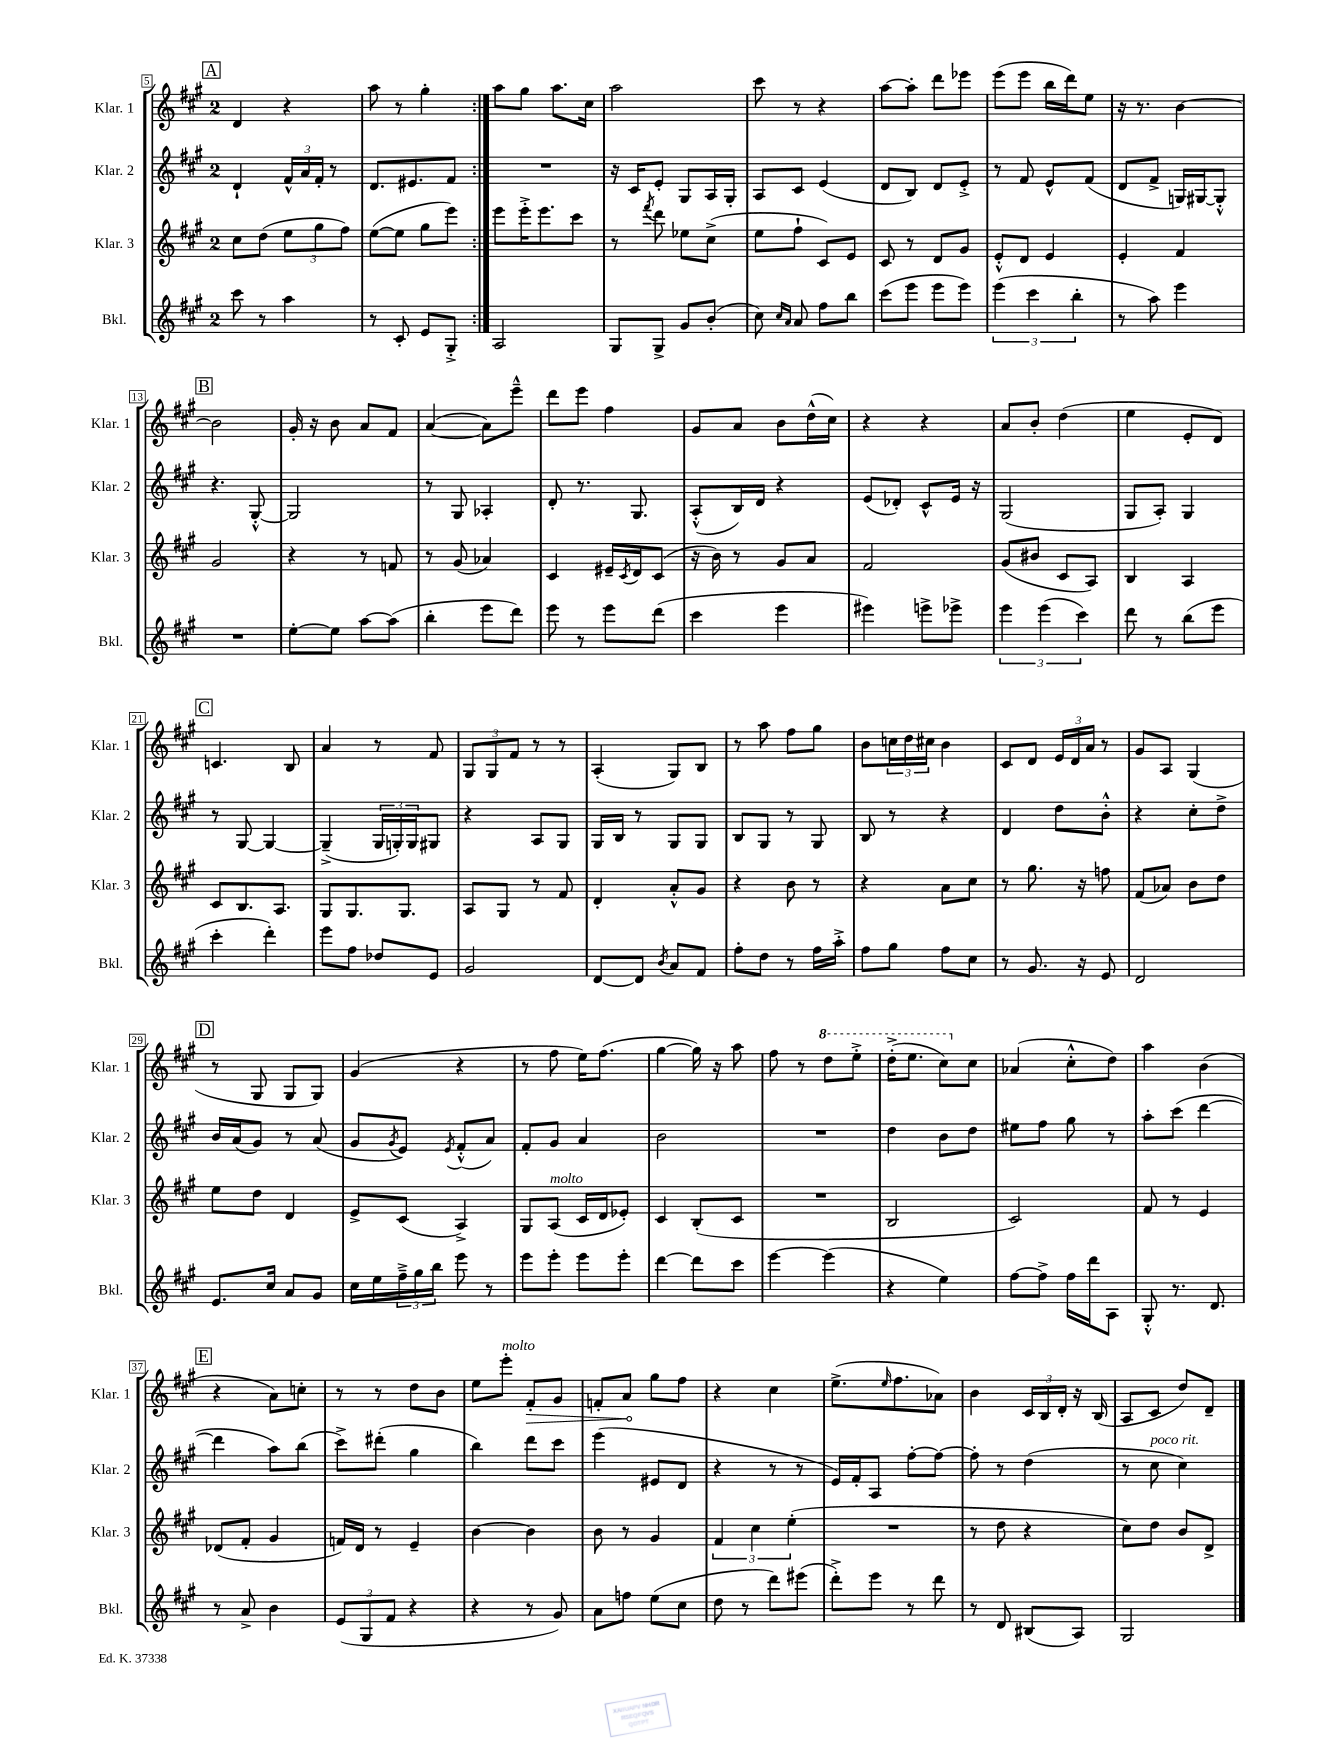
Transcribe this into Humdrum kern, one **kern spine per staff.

**kern	**kern	**kern	**kern	**dynam
*part4	*part3	*part2	*part1	*part1
*staff4	*staff3	*staff2	*staff1	*staff1
*I"Bkl.	*I"Klar. 3	*I"Klar. 2	*I"Klar. 1	*
*I'Bkl.	*I'Klar. 3	*I'Klar. 2	*I'Klar. 1	*
*clefG2	*clefG2	*clefG2	*clefG2	*
*k[f#c#g#]	*k[f#c#g#]	*k[f#c#g#]	*k[f#c#g#]	*
*M2/4	*M2/4	*M2/4	*M2/4	*
!!LO:REH:place=s1:t=A
=5	=5	=5	=5	=5
8ccc#\	8cc#\L	4d`/	4d/	.
8r	(8dd\J	.	.	.
4aa\	12ee\L	24f#^^/LL	4r	.
.	.	24a/	.	.
.	12gg#\	24f#'/JJ	.	.
.	.	8r	.	.
.	12ff#\J)	.	.	.
=6	=6	=6	=6	=6
8r	([8ee\L	8.d/L	8aa\	.
8c#'/	8ee\J]	.	8r	.
.	.	8.e#X/	.	.
8e/L	8gg#\L	.	4gg#'\	.
8G#'^/J	8eee\J)	8f#/J	.	.
=7:|!	=7:|!	=7:|!	=7:|!	=7:|!
2A/	8eee\L	2r	8aa\L	.
.	16eee'^\K	.	8gg#\J	.
.	8.eee\	.	.	.
.	.	.	8.aa\L	.
.	8ccc#\J	.	.	.
.	.	.	16cc#\Jk	.
=8	=8	=8	=8	=8
8G#/L	8r	16r	2aa\	.
.	.	16c#/KL	.	.
.	8qfff#/	.	.	.
8G#^/J	8ddd\	8e'/J	.	.
8g#/L	8ee-X\L	8G#/L	.	.
(8b'/J	(8cc#^\J	16A/L	.	.
.	.	16G#'/JJ	.	.
=9	=9	=9	=9	=9
8cc#\)	8ee\L	8A/L	8ccc#\	.
16qqcc#/LL	.	.	.	.
16qqa/JJ	.	.	.	.
8a/	8ff#`\J	8c#/J	8r	.
8ff#\L	8c#/L)	(4e/	4r	.
8bb\J	8e/J	.	.	.
=10	=10	=10	=10	=10
(8ccc#\L	8c#/	8d/L	[8aa\L	.
8eee\J	8r	8B/J)	8aa'\J]	.
8eee\L	8d/L	8d/L	8ddd\L	.
8eee\J)	8g#/J	8e'^/J	8eee-X\J	.
=11	=11	=11	=11	=11
(6eee\	8e'^^/L	8r	(8eee\L	.
.	8d/J	8f#/	8eee\J	.
6ccc#\	.	.	.	.
.	4e/	8e^^/L	16bb\LL	.
.	.	.	16ddd\J)	.
6bb'\	.	.	.	.
.	.	(8f#/J	8ee\J	.
=12	=12	=12	=12	=12
8r	4e'/	8d/L	16r	.
.	.	.	8.r	.
8aa\)	.	8f#^/J	.	.
4eee\	4f#/	16Gn/LL)	[4b\	.
.	.	[16G#X/J	.	.
.	.	8G#'^^/J]	.	.
!!LO:LB:g=z
!!LO:REH:place=s1:t=B
=13	=13	=13	=13	=13
2r	2g#/	4.r	2b\]	.
.	.	[8G#'^^/	.	.
=14	=14	=14	=14	=14
[8ee'\L	4r	2G#/]	16g#'/	.
.	.	.	16r	.
8ee\J]	.	.	8b\	.
[8aa\L	8r	.	8a/L	.
(8aa\J]	8fn/	.	8f#/J	.
=15	=15	=15	=15	=15
4bb'\	8r	8r	([4a/	.
.	(8g#/	8G#/	.	.
8eee\L	4a-X/)	4A-X'/	8a\L])	.
8ddd\J)	.	.	8eee~^^\J	.
=16	=16	=16	=16	=16
8eee\	4c#/	8d'/	8ddd\L	.
8r	.	8.r	8eee\J	.
8eee\L	16e#X~/LL	.	4ff#\	.
.	8qc#/	.	.	.
.	16d/J	8.G#/	.	.
(8ddd\J	(8c#/J	.	.	.
=17	=17	=17	=17	=17
4ccc#\	16r	(8A'^^/L	8g#/L	.
.	16b\)	.	.	.
.	8r	16B/L)	8a/J	.
.	.	16d/JJ	.	.
4eee\	8g#/L	4r	8b\L	.
.	8a/J	.	(16dd^^\L	.
.	.	.	16cc#\JJ)	.
=18	=18	=18	=18	=18
4eee#X\)	2f#/	(8e/L	4r	.
.	.	8d-X'/J)	.	.
8eeen^\L	.	8c#^^/L	4r	.
8eee-X^\J	.	16e/Jk	.	.
.	.	16r	.	.
=19	=19	=19	=19	=19
6eee\	(8g#/L	(2G#/	8a/L	.
.	8b#X/J	.	8b'/J	.
(6eee\	.	.	.	.
.	8c#/L	.	(4dd\	.
6ccc#\)	.	.	.	.
.	8A/J)	.	.	.
=20	=20	=20	=20	=20
8ddd\	4B/	8G#/L	4ee\	.
8r	.	8A'/J)	.	.
(8bb\L	4A/	4G#/	8e'/L	.
8eee\J	.	.	8d/J)	.
!!LO:LB:g=z
!!LO:REH:place=s1:t=C
=21	=21	=21	=21	=21
4ccc#'\	8c#/L	8r	4.cn/	.
.	8.B/	[8G#/	.	.
4ddd'\)	.	4G#/_	.	.
.	8.A/J	.	.	.
.	.	.	8B/	.
=22	=22	=22	=22	=22
8eee\L	8G#/L	(4G#~^/]	4a/	.
8ff#\J	8.G#/	.	.	.
8dd-X/L	.	24G#/LL	8r	.
.	.	24Gn'/)	.	.
.	8.G#/J	.	.	.
.	.	24G/J	.	.
8e/J	.	8G#X/J	8f#/	.
=23	=23	=23	=23	=23
2g#/	8A/L	4r	12G#/L	.
.	.	.	12G#/	.
.	8G#/J	.	.	.
.	.	.	12f#/J	.
.	8r	8A/L	8r	.
.	8f#/	8G#/J	8r	.
=24	=24	=24	=24	=24
[8d/L	4d'/	16G#/LL	(4A'/	.
.	.	16B/JJ	.	.
8d/J]	.	8r	.	.
8qb/	.	.	.	.
8a/L	8a'^^/L	8G#/L	8G#/L)	.
8f#/J	8g#/J	8G#/J	8B/J	.
=25	=25	=25	=25	=25
8ff#'\L	4r	8B/L	8r	.
8dd\J	.	8G#/J	8aa\	.
8r	8b\	8r	8ff#\L	.
16ff#\LL	8r	8G#/	8gg#\J	.
16aa'^\JJ	.	.	.	.
=26	=26	=26	=26	=26
8ff#\L	4r	8B/	8b\L	.
8gg#\J	.	8r	24ccn\L	.
.	.	.	24dd\	.
.	.	.	24cc#X\JJ	.
8ff#\L	8a\L	4r	4b\	.
8cc#\J	8cc#\J	.	.	.
=27	=27	=27	=27	=27
8r	8r	4d/	8c#/L	.
8.g#/	8.gg#\	.	8d/J	.
.	.	8dd\L	24e/LL	.
.	.	.	24d/	.
16r	16r	.	.	.
.	.	.	24a/JJ	.
8e/	8ffn\	8b'^^\J	8r	.
=28	=28	=28	=28	=28
2d/	(8f#/L	4r	8g#/L	.
.	8a-X/J)	.	8A/J	.
.	8b\L	8cc#'\L	(4G#/	.
.	8dd\J	8dd^\J	.	.
!!LO:LB:g=z
!!LO:REH:place=s1:t=D
=29	=29	=29	=29	=29
8.e/L	8ee\L	16b/LL	8r	.
.	.	(16a/J	.	.
.	8dd\J	8g#/J)	8G#/	.
16cc#/Jk	.	.	.	.
8a/L	4d/	8r	8G#/L	.
8g#/J	.	(8a/	8G#/J)	.
=30	=30	=30	=30	=30
16cc#\LL	8e^/L	8g#/L	(4g#/	.
16ee\	.	.	.	.
.	.	8qg#/	.	.
24ff#~^\	(8c#/J	8e/J)	.	.
24gg#\	.	.	.	.
24bb\JJ	.	.	.	.
.	.	8qe/	.	.
8eee\	4A^/)	(8f#'^^/L	4r	.
8r	.	8a/J)	.	.
=31	=31	=31	=31	=31
8eee\L	8G#/L	8f#'/L	8r	.
!	!LO:TX:a:i:t=molto	!	!	!
8eee'\J	(8A/J	8g#/J	8ff#\	.
8eee\L	16c#/LL	4a/	16ee\KL)	.
.	16d/J	.	(8.ff#\J	.
8eee'\J	8e-X'/J)	.	.	.
=32	=32	=32	=32	=32
[4ddd\	4c#/	2b\	[4gg#\	.
8ddd\L]	(8B'/L	.	16gg#\])	.
.	.	.	16r	.
8ccc#\J	8c#/J	.	8aa\	.
=33	=33	=33	=33	=33
[4eee\	2r	2r	8ff#\	.
.	.	.	8r	.
*	*	*	*8va	*
(4eee\]	.	.	8ddd\L	.
.	.	.	8eee'^\J	.
=34	=34	=34	=34	=34
4r	2B/	4dd\	(16ddd'^\KL	.
.	.	.	8.eee\J	.
4ee\)	.	8b\L	8ccc#\L)	.
*	*	*	*X8va	*
.	.	8dd\J	8cc#\J	.
=35	=35	=35	=35	=35
[8ff#\L	2c#/)	8ee#X\L	(4a-X/	.
8ff#^\J]	.	8ff#\J	.	.
16ff#\LL	.	8gg#\	8cc#'^^\L	.
16ddd\J	.	.	.	.
8A\J	.	8r	8dd\J)	.
=36	=36	=36	=36	=36
8G#'^^/	8f#/	8aa'\L	4aa\	.
8.r	8r	(8ccc#\J	.	.
.	4e/	[4ddd\	(4b\	.
8.d/	.	.	.	.
!!LO:LB:g=z
!!LO:REH:place=s1:t=E
=37	=37	=37	=37	=37
8r	(8d-X/L	4ddd\]	4r	.
8a^/	8f#'/J	.	.	.
4b\	4g#/	8aa\L)	8a\L)	.
.	.	(8bb\J	8ccn'\J	.
=38	=38	=38	=38	=38
(12e/L	16fn/LL)	8ccc#^\L)	8r	.
.	16d/JJ	.	.	.
12G#/	.	.	.	.
.	8r	(8ddd#X'\J	8r	.
12f#/J	.	.	.	.
4r	4e~/	4gg#\	8dd\L	.
.	.	.	8b\J	.
=39	=39	=39	=39	=39
4r	[4b\	4bb\)	8ee\L	.
!	!	!	!LO:TX:a:i:t=molto	!
.	.	.	8eee'\J	.
!	!	!	!	!LO:HP:b
8r	4b\]	8ddd\L	8f#'/L	>
8g#/)	.	8ccc#\J	8g#/J	.
=40	=40	=40	=40	=40
8a\L	8b\	(4eee\	8fn'/L	.
8ffn\J	8r	.	8a/J	.
(8ee\L	4g#/	8e#X/L	8gg#\L	]
8cc#\J	.	8d/J	8ff#\J	.
=41	=41	=41	=41	=41
8dd\	6f#/	4r	4r	.
8r	.	.	.	.
.	6cc#\	.	.	.
8ddd\L)	.	8r	4cc#\	.
.	(6ee'\	.	.	.
(8eee#X\J	.	8r	.	.
=42	=42	=42	=42	=42
8ddd'^\L)	2r	16e/LL)	(8.ee^\L	.
.	.	16f#'/J	.	.
8eee\J	.	8A/J	.	.
.	.	.	16qqee/	.
.	.	.	8.ff#\	.
8r	.	[8ff#'\L	.	.
8ddd\	.	8ff#\J_	8a-X\J)	.
=43	=43	=43	=43	=43
8r	8r	8ff#'\]	4b\	.
8d/	8dd\	8r	.	.
(8B#X/L	4r	(4dd\	24c#/LL	.
.	.	.	24B/	.
.	.	.	24d'/JJ	.
8A/J)	.	.	16r	.
.	.	.	(16B/	.
=44	=44	=44	=44	=44
2G#/	8cc#\L)	8r	8A/L	.
!	!	!LO:TX:a:i:t=poco rit.	!	!
.	8dd\J	8cc#\	8c#/J	.
.	8b/L	4cc#\)	8dd/L)	.
.	8d^/J	.	8d~/J	.
==	==	==	==	==
*-	*-	*-	*-	*-
